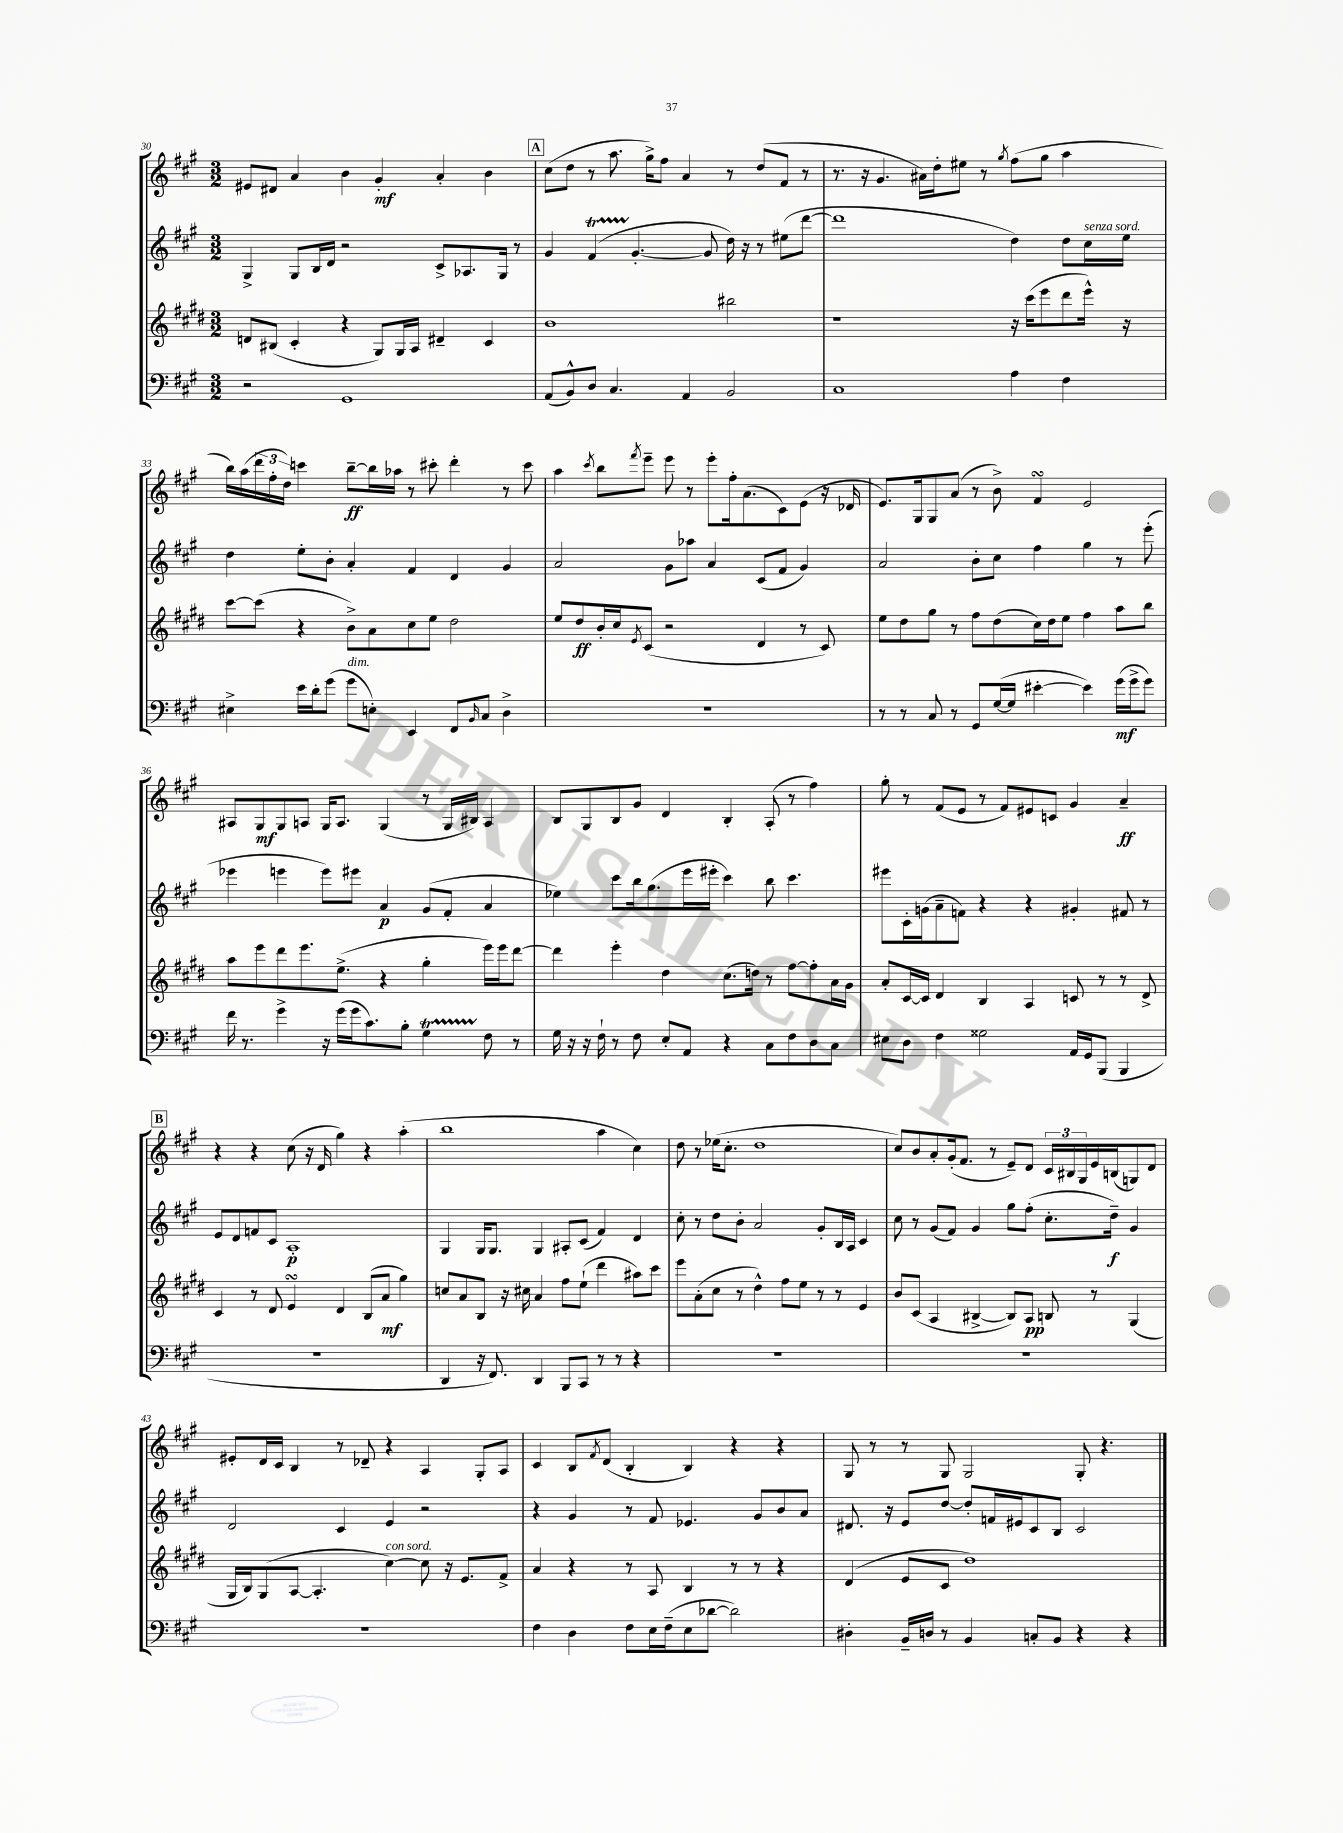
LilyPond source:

<<
\new StaffGroup <<
\new Staff = "s0" {
    \clef treble \key a \major \numericTimeSignature \time 3/2
    eis'8 dis'8 a'4 b'4 gis'4-.\mf a'4-. b'4 |
    \mark \markup { \box "A" } cis''8( d''8 r8 a''8. gis''16->) fis''8 a'4 r8 d''8( fis'8 r8 |
    r8. r16 gis'4. ais'16) d''16-. eis''8 r8 \acciaccatura { gis''8 } fis''8( gis''8 a''4 |
    b''16) a''16( \tuplet 3/2 { d'''16 fis''16-. d''16) } c'''4 b''8~--\ff b''16 aes''16 r8 cis'''8-. d'''4-. r8 cis'''8 |
    a''4 \acciaccatura { cis'''8 } b''8 \acciaccatura { fis'''8 } e'''8-- e'''8 r8 e'''8-. fis''16-. a'8.( cis'8) e'8( r16 des'16 |
    e'8.) gis16 gis8 a'8( r8 b'8->) fis'4\turn e'2 |
    ais8 gis8\mf gis8 a8 gis16 a8. gis4( r8 gis16 bis16) a4 |
    b8 gis8 b8 gis'8 d'4 b4-. a8-.( r8 fis''4) |
    gis''8-. r8 fis'8( e'8 r8 fis'8) eis'8 c'8 gis'4 a'4--\ff |
    \mark \markup { \box "B" } r4 r4 cis''8( r16 d'16 gis''4) r4 a''4-.( |
    b''1 a''4 cis''4) |
    d''8 r8 ees''16( cis''8.-. d''1 |
    cis''8) b'8 a'8-. gis'16-.( fis'8. r8 e'8--) d'8 \tuplet 3/2 { cis'16 bis16 gis16 } e'16 b16( g8) d'8 |
    eis'8-. d'16 cis'16 b4 r8 des'8-- r4 a4 gis8-. a8 |
    cis'4 b8 \acciaccatura { fis'8 } d'8( b4-. b4) r4 r4 |
    gis8 r8 r8 gis8 gis2 gis8-. r4. \bar "|." |
}
\new Staff = "s1" {
    \clef treble \key a \major \numericTimeSignature \time 3/2
    gis4-> gis8 b16 d'16 r2 cis'8-> aes8. gis16 r8 |
    \mark \markup { \box "A" } gis'4 fis'4\startTrillSpan( gis'4.~-.\stopTrillSpan gis'8 d''16) r16 r8 eis''8( d'''8~ |
    d'''1 d''4) d''8 cis''16^\markup { \italic "senza sord." } e''16 |
    d''4 e''8-. b'8-. a'4-. fis'4 d'4 gis'4 |
    a'2 gis'8 aes''8 a'4 cis'8( fis'8 gis'4) |
    a'2 b'8-. cis''8 fis''4 gis''4 r8 e'''8-.( |
    ees'''4 e'''4 e'''8) eis'''8 a'4\p gis'8( fis'8-. a'4 |
    ees''4) cis'''8 b''16 gis''8.( e'''16 eis'''16-. cis'''4) b''8 cis'''4. |
    eis'''8 cis'16-. g'16( a'8-- f'8) r4 r4 gis'4-. fis'8 r8 |
    \mark \markup { \box "B" } e'8 d'8 f'8 cis'8 a1-.\p |
    gis4 gis16 gis8. gis4 ais8-. cis'8( fis'4) d'4 |
    cis''8-. r8 d''8 b'8-. a'2 gis'8-. b16 a16 cis'4 |
    cis''8 r8 gis'8( fis'8) gis'4 gis''8 fis''8-.( cis''8.-. d''16--\f) gis'4 |
    d'2 cis'4 e'4 r2 |
    r4 gis'4 r8 fis'8 ees'4. gis'8 b'8 a'8 |
    dis'8. r16 e'8 d''8~ d''8-. f'16 eis'16 cis'8 b8 cis'2 \bar "|." |
}
\new Staff = "s2" {
    \clef treble \key e \major \numericTimeSignature \time 3/2
    d'8 bis8( cis'4-. r4 gis8) gis16 a16 dis'4-- cis'4 |
    \mark \markup { \box "A" } b'1 bis''2 |
    r1 r16 cis'''16( e'''8 dis'''8 e'''16-^) r16 |
    cis'''8~ cis'''8( r4 b'8->) a'8 cis''8 e''8 dis''2 |
    e''8 dis''8\ff b'16-. cis''16 \acciaccatura { e'8 } cis'8( r2 dis'4 r8 cis'8) |
    e''8 dis''8 gis''8 r8 fis''8 dis''8( cis''16) dis''16 e''8 fis''4 a''8 b''8 |
    a''8 e'''8 dis'''8 e'''8. e''8.->( r4 gis''4-. e'''16) e'''16 dis'''8~ |
    dis'''4 e'''4-. dis''4 cis''8.( d''16) r8 fis''8~ fis''8-. a'16 gis'16 |
    a'8-. cis'16~ cis'16 dis'4 b4 a4 c'8 r8 r8 dis'8-> |
    \mark \markup { \box "B" } cis'4 r8 dis'8 e'4\turn dis'4 b8( a'8\mf gis''4) |
    c''8 a'8 b8 r16 cis''16 a'4 fis''8 e''8-!( dis'''4 ais''8) cis'''8 |
    e'''8 a'8-.( cis''8 r8 dis''4-^) fis''8 e''8 r8 r8 e'4 |
    b'8 cis'8( a4 bis4~-> bis8) a8\pp b8 r8 gis4( |
    gis16 b16) gis8( a8~ a4.-. cis''4~^\markup { \italic "con sord." }) cis''8 r16 e'8. fis'8-> |
    a'4 r4 r8 a8 b4 r8 r8 r4 |
    dis'4( e'8 cis'8 dis''1) \bar "|." |
}
\new Staff = "s3" {
    \clef bass \key a \major \numericTimeSignature \time 3/2
    r2 gis,1 |
    \mark \markup { \box "A" } a,8( b,8-^) d8 cis4. a,4 b,2 |
    cis1 a4 fis4 |
    eis4-> e'16 d'16-. gis'8( gis'8^\markup { \italic "dim." } e8-.) e,4 fis,8 \grace { b,16 } cis8 d4-> |
    R1. |
    r8 r8 cis8 r8 gis,8 gis16~( gis16 eis'4~-. eis'4) gis'16\mf( gis'16-> gis'8) |
    fis'16 r8. gis'4-> r16 gis'16( gis'16 cis'8.) b8-. gis4\startTrillSpan fis8\stopTrillSpan r8 |
    gis16 r16 r16 fis16-! r8 fis8 e8-. a,8 r4 cis8 fis8 d8 cis8 |
    eis8 d8 fis4 gisis2 a,16 gis,16 b,,8( b,,4 |
    \mark \markup { \box "B" } R1. |
    d,4 r16 fis,8.) d,4 b,,8 cis,8 r8 r8 r4 |
    R1. |
    R1. |
    R1. |
    fis4 d4 fis8 e16 fis16--( e8 des'8~ des'2) |
    dis4-. b,16-- d16 r8 b,4 c8-. b,8 r4 r4 \bar "|." |
}
>>
>>
\layout { \context { \Score currentBarNumber = #30 } }
